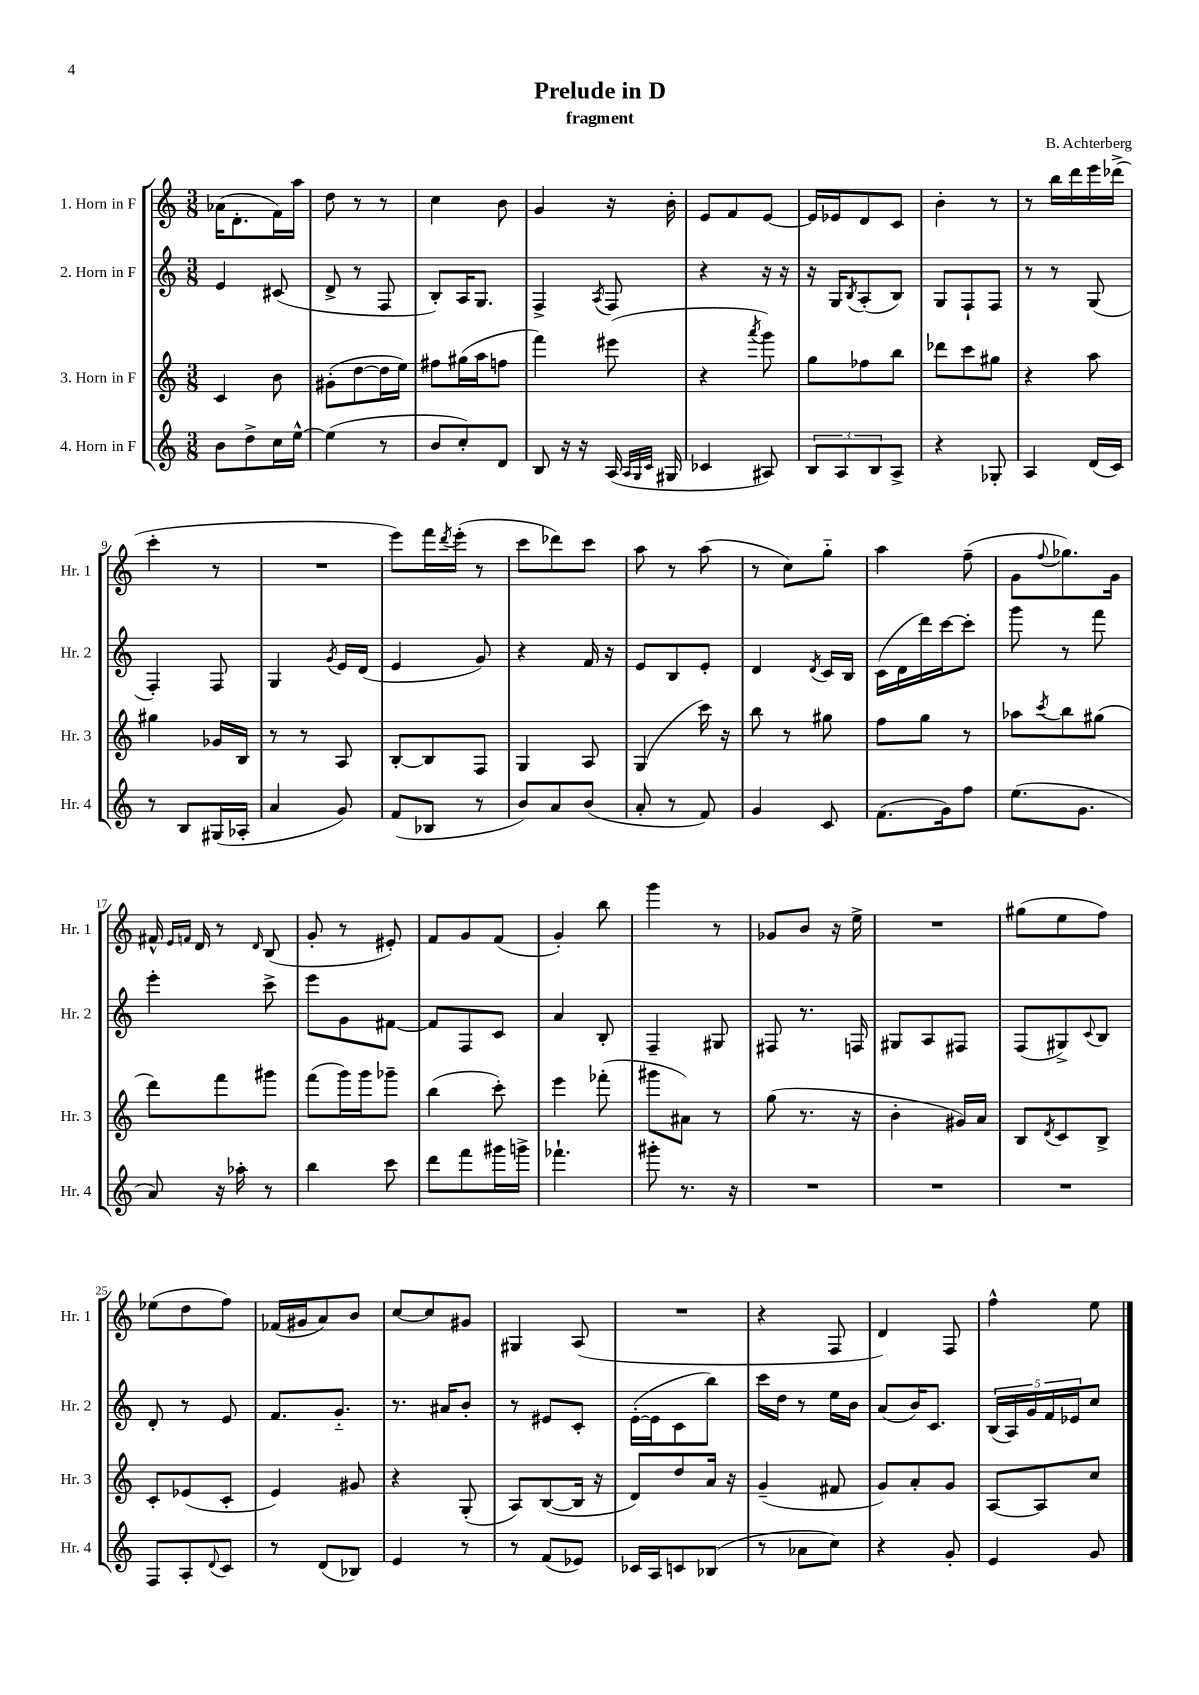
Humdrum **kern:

**kern	**kern	**kern	**kern
*part4	*part3	*part2	*part1
*staff4	*staff3	*staff2	*staff1
*I"4. Horn in F	*I"3. Horn in F	*I"2. Horn in F	*I"1. Horn in F
*I'Hr. 4	*I'Hr. 3	*I'Hr. 2	*I'Hr. 1
*clefG2	*clefG2	*clefG2	*clefG2
*k[]	*k[]	*k[]	*k[]
*M3/8	*M3/8	*M3/8	*M3/8
=1	=1	=1	=1
8b\L	4c/	4e/	(16a-X\KL
.	.	.	8.d'\
8dd^\	.	.	.
16cc\L	8b\	(8c#X/	16f\L)
[16ee^^\JJ	.	.	16aa\JJ
=2	=2	=2	=2
(4ee\]	(8g#X'\L	8d^/	8dd\
.	[8dd\	8r	8r
8r	16dd\L]	8F/	8r
.	16ee\JJ)	.	.
=3	=3	=3	=3
8b/L	8ff#X\L	8B'/L)	4cc\
8cc'/)	(16gg#X\L	16A/K	.
.	16aa\J	8.G/J	.
8d/J	8ffn\J	.	8b\
=4	=4	=4	=4
8B/	4fff\)	4F^/	4g/
16r	.	.	.
16r	.	.	.
.	.	8qA/	.
(16A/	(8eee#X\	8F/	16r
32qqA/LLL	.	.	.
32qqG/	.	.	.
32qqc/JJJ	.	.	.
16G#X/	.	.	16b'\
=5	=5	=5	=5
4c-X/	4r	4r	8e/L
.	.	.	8f/
.	8qaaa/	.	.
8A#X/)	8ggg\)	16r	[8e/J
.	.	16r	.
=6	=6	=6	=6
12B/L	8gg\L	16r	16e/LL]
.	.	16G/KL	16e-X/J
12A/	.	.	.
.	.	8qB/	.
.	8ff-X\	(8A'/	8d/
12B/	.	.	.
8A^/J	8bb\J	8B/J)	8c/J
=7	=7	=7	=7
4r	8ddd-X\L	8G/L	4b'\
.	8ccc\	8F`/	.
8G-X'/	8gg#X\J	8F/J	8r
=8	=8	=8	=8
4A/	4r	8r	8r
.	.	8r	16bb\LL
.	.	.	16ddd\
(16d/LL	8aa\	(8G/	16eee\
16c/JJ)	.	.	(16ddd-X^\JJ
!!LO:LB:g=z
=9	=9	=9	=9
8r	4gg#X\	4F'/)	4ccc'\
8B/L	.	.	.
(16G#X/L	16g-X/LL	8F/	8r
16A-X'/JJ	16B/JJ	.	.
=10	=10	=10	=10
4a/	8r	4G/	4.r
.	8r	.	.
.	.	8qg/	.
8g/)	8A/	16e/LL	.
.	.	(16d/JJ	.
=11	=11	=11	=11
(8f/L	[8B'/L	4e/	8eee\L)
8B-X/J	8B/]	.	16fff\L
.	.	.	8qddd/
.	.	.	(16eee'\JJ
8r	8F/J	8g/)	8r
=12	=12	=12	=12
8b/L)	4G/	4r	8ccc\L
8a/	.	.	8ddd-X\)
(8b/J	8A/	16f/	8ccc\J
.	.	16r	.
=13	=13	=13	=13
8a'/	(4G/	8e/L	8aa\
8r	.	8B/	8r
8f/)	16ccc\)	8e'/J	(8aa\
.	16r	.	.
=14	=14	=14	=14
4g/	8bb\	4d/	8r
.	8r	.	8cc\L)
.	.	8qd/	.
8c/	8gg#X\	16c/LL	8gg\J
.	.	16B/JJ	.
=15	=15	=15	=15
(8.f\L	8ff\L	(16c\LL	4aa\
.	.	16d\	.
.	8gg\J	16ddd\)	.
16g\k)	.	[16ccc\J	.
8ff\J	8r	8ccc'\J]	(8ff~\
=16	=16	=16	=16
(8.ee\L	8aa-X\L	8ggg\	8g\L
.	8qccc/	.	8qqff/
.	8bb\	8r	8.gg-X\)
8.g\J	.	.	.
.	(8gg#X\J	8fff\	.
.	.	.	16g\Jk
!!LO:LB:g=z
=17	=17	=17	=17
8a/)	8ddd\L)	4eee'\	16f#X^^/
.	.	.	16qqe/LL
.	.	.	16qqfn/JJ
.	.	.	16d/
16r	8fff\	.	8r
16aa-X'\	.	.	.
.	.	.	16qqd/
8r	8ggg#X\J	8ccc^\	(8B/
=18	=18	=18	=18
4bb\	(8fff\L	8eee\L	8g'/
.	16ggg\L)	8g\	8r
.	16ggg\J	.	.
8ccc\	8ggg-X~\J	[8f#X\J	8e#X'/)
=19	=19	=19	=19
8ddd\L	(4bb\	8f#/L]	8f/L
8fff\	.	8F/	8g/
16ggg#X\L	8ccc'\)	8c/J	(8f/J
16gggn^\JJ	.	.	.
=20	=20	=20	=20
4.fff-X`\	4eee\	4a/	4g'/)
.	(8fff-X'\	8B'/	8bb\
=21	=21	=21	=21
8ggg#X'\	8ggg#X\L	4F~/	4ggg\
8.r	8a#X\J)	.	.
.	8r	8G#X/	8r
16r	.	.	.
=22	=22	=22	=22
4.r	(8gg\	8F#X/	8g-X/L
.	8.r	8.r	8b/J
.	.	.	16r
.	16r	16Fn/	16ee^\
=23	=23	=23	=23
4.r	4b'\	8G#X/L	4.r
.	.	8A/	.
.	16g#X/LL)	8F#X/J	.
.	16a/JJ	.	.
=24	=24	=24	=24
4.r	8B/L	(8F/L	(8gg#X\L
.	8qd/	.	.
.	8c/	8G#X^/)	8ee\
.	.	8qqc/	.
.	8B^/J	8B/J	8ff\J)
!!LO:LB:g=z
=25	=25	=25	=25
8F/L	8c'/L	8d'/	(8ee-X\L
8A'/	(8e-X/	8r	8dd\
8qqd/	.	.	.
8c/J	8c'/J	8e/	8ff\J)
=26	=26	=26	=26
8r	4e/)	8.f/L	(16f-X/LL
.	.	.	16g#X/J
(8d/L	.	.	8a/)
.	.	8.g/J	.
8B-X/J)	8g#X/	.	8b/J
=27	=27	=27	=27
4e/	4r	8.r	[8cc/L
.	.	.	8cc/]
.	.	16a#X/KL	.
8r	(8G'/	8b'/J	8g#X/J
=28	=28	=28	=28
8r	8A/L)	8r	4G#X/
(8f/L	([8B/	8e#X/L	.
8e-X/J)	16B/Jk]	8c'/J	(8A/
.	16r	.	.
=29	=29	=29	=29
16c-X/LL	8d/L)	([16e'\LL	4.r
16A/J	.	16e\J]	.
8cn/	8dd/	8c\	.
(8B-X/J	16a/Jk	8bb\J)	.
.	16r	.	.
=30	=30	=30	=30
8r	(4g~/	16ccc\LL	4r
.	.	16dd\JJ	.
8a-X\L	.	8r	.
8cc\J)	8f#X/	16ee\LL	8F/
.	.	16b\JJ	.
=31	=31	=31	=31
4r	8g/L)	(8a/L	4d/)
.	8a'/	16b/K)	.
.	.	8.c/J	.
8g'/	8g/J	.	8F/
=32	=32	=32	=32
4e/	[8A/L	(20B/LL	4ff^^\
.	.	20A/)	.
.	.	20g/	.
.	8A/]	.	.
.	.	20f/	.
.	.	20e-X/J	.
8g/	8cc/J	8cc/J	8ee\
==	==	==	==
*-	*-	*-	*-
